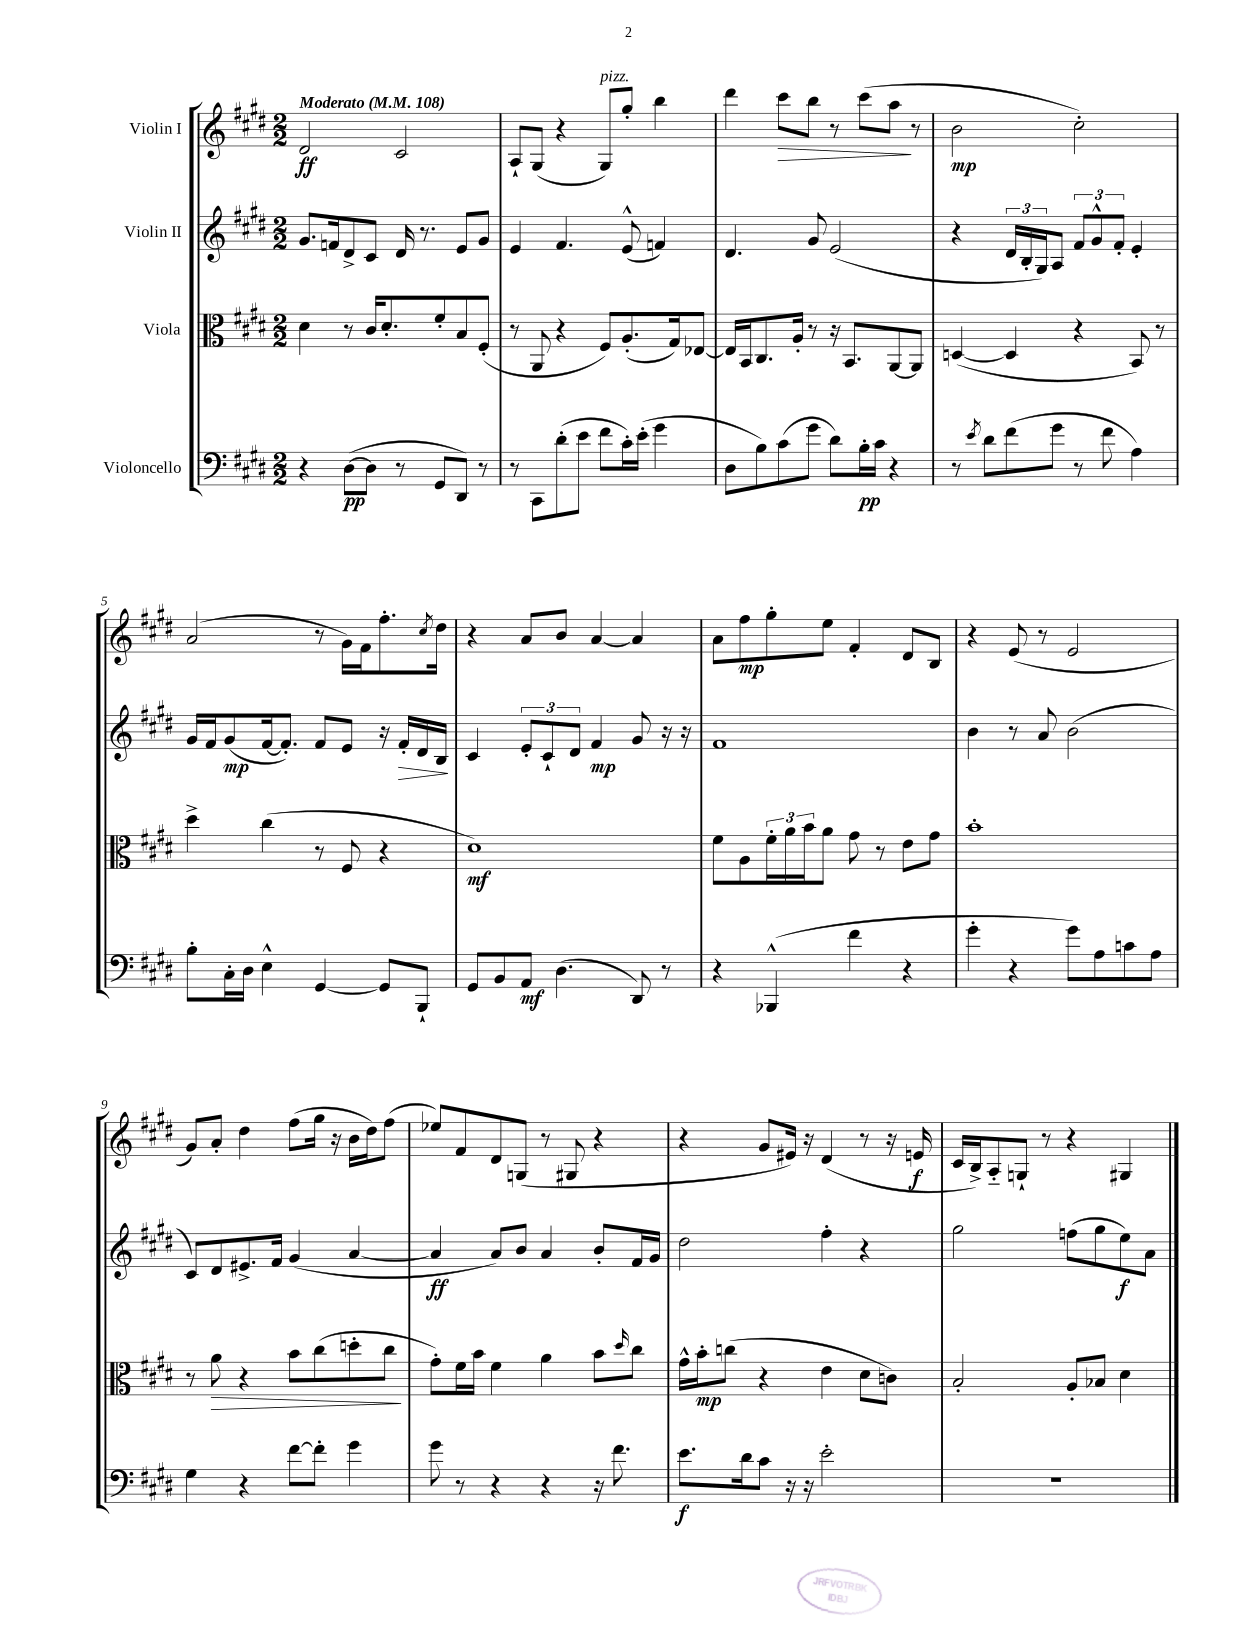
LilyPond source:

<<
\new StaffGroup <<
\new Staff = "s0" \with { instrumentName = "Violin I" } {
    \clef treble \key e \major \numericTimeSignature \time 2/2 \tempo "Moderato" 4 = 108
    dis'2\ff cis'2 |
    a8-! gis8( r4 gis8^\markup { \italic "pizz." }) gis''8-. b''4 |
    dis'''4 cis'''8\> b''8 r8 cis'''8( a''8\! r8 |
    b'2\mp cis''2-.) |
    a'2( r8 gis'16) fis'16 fis''8.-. \acciaccatura { cis''8 } dis''16 |
    r4 a'8 b'8 a'4~ a'4 |
    a'8 fis''8\mp gis''8-. e''8 fis'4-. dis'8 b8 |
    r4 e'8( r8 e'2 |
    gis'8) a'8-. dis''4 fis''8( gis''16 r16 b'16 dis''16) fis''8( |
    ees''8) fis'8 dis'8 g8( r8 gis8 r4 |
    r4 gis'8 eis'16) r16 dis'4( r8 r16 e'16\f |
    cis'16 b16->) a8-_ g8-! r8 r4 gis4 \bar "|." |
}
\new Staff = "s1" \with { instrumentName = "Violin II" } {
    \clef treble \key e \major \numericTimeSignature \time 2/2
    gis'8. f'16 dis'8-> cis'8 dis'16 r8. e'8 gis'8 |
    e'4 fis'4. e'8-^( f'4) |
    dis'4. gis'8 e'2( |
    r4 \tuplet 3/2 { dis'16 b16-. gis16) } a8 \tuplet 3/2 { fis'8 gis'8-^ fis'8-. } e'4-. |
    gis'16 fis'16 gis'8\mp( fis'16~ fis'8.-.) fis'8 e'8 r16 fis'16-.\> dis'16 b16\! |
    cis'4 \tuplet 3/2 { e'8-. cis'8-! dis'8 } fis'4\mp gis'8 r16 r16 |
    fis'1 |
    b'4 r8 a'8 b'2( |
    cis'8) dis'8 eis'8.-> fis'16 gis'4( a'4~ |
    a'4\ff a'8) b'8 a'4 b'8-. fis'16 gis'16 |
    dis''2 fis''4-. r4 |
    gis''2 f''8( gis''8 e''8\f) a'8 \bar "|." |
}
\new Staff = "s2" \with { instrumentName = "Viola" } {
    \clef alto \key e \major \numericTimeSignature \time 2/2
    dis'4 r8 cis'16 dis'8.-. fis'8-. b8 fis8-.( |
    r8 a,8 r4 fis8) a8.-.( gis16) ees8~ |
    ees16 b,16 cis8. a16-. r8 r16 b,8. a,8~ a,8 |
    d4~( d4 r4 b,8) r8 |
    dis''4-> cis''4( r8 fis8 r4 |
    dis'1\mf) |
    fis'8 a8 \tuplet 3/2 { fis'16-. a'16 b'16 } a'8 gis'8 r8 e'8 gis'8 |
    b'1-. |
    r8 a'8\> r4 b'8 cis''8( d''8-. cis''8\! |
    gis'8-.) fis'16 b'16 fis'4 a'4 b'8 \grace { dis''16 } cis''8 |
    gis'16-^ b'16-.\mp c''8( r4 e'4 dis'8 c'8) |
    b2-. a8-. bes8 dis'4 \bar "|." |
}
\new Staff = "s3" \with { instrumentName = "Violoncello" } {
    \clef bass \key e \major \numericTimeSignature \time 2/2
    r4 dis8~\pp( dis8 r8 gis,8 dis,8) r8 |
    r8 cis,8 dis'8-.( e'8 fis'8 cis'16-.) e'16-.( gis'4 |
    dis8 b8) cis'8( gis'8 dis'8) b16-.\pp cis'16 r4 |
    r8 \acciaccatura { e'8 } dis'8 fis'8( gis'8 r8 fis'8 a4) |
    b8-. cis16-. dis16 e4-^ gis,4~ gis,8 b,,8-! |
    gis,8 b,8 a,8\mf dis4.( dis,8) r8 |
    r4 bes,,4-^( fis'4 r4 |
    gis'4-. r4 gis'8) a8 c'8 a8 |
    gis4 r4 fis'8~ fis'8-. gis'4 |
    gis'8 r8 r4 r4 r16 fis'8. |
    e'8.\f dis'16 cis'8 r16 r16 e'2-. |
    R1 \bar "|." |
}
>>
>>
